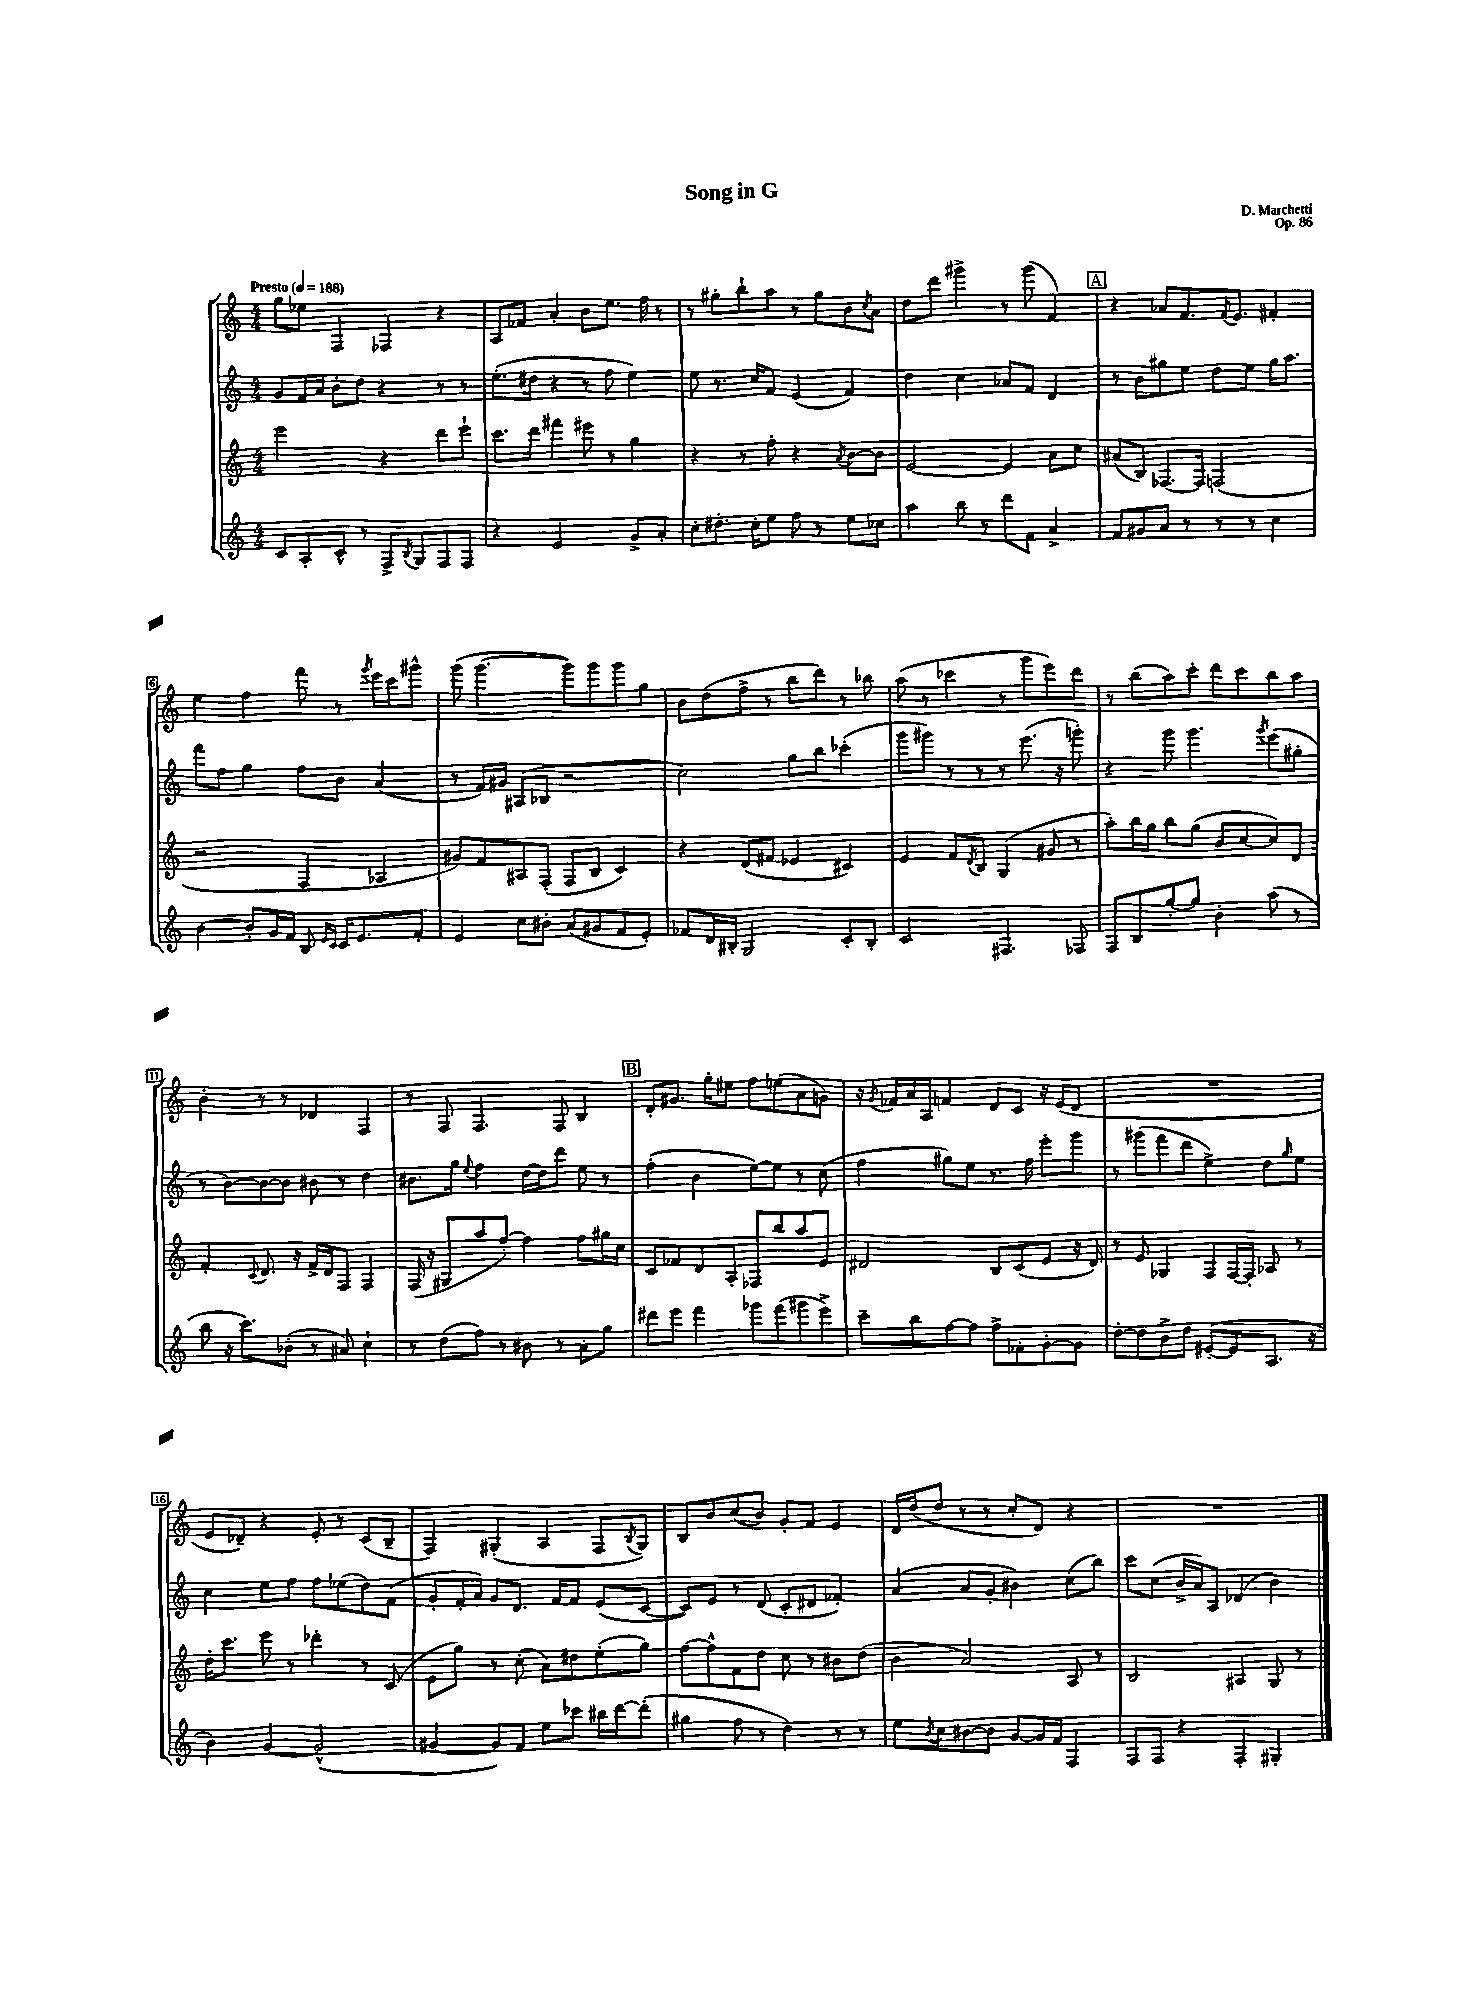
\header { title = "Song in G" composer = "D. Marchetti" opus = "Op. 86" }
<<
\new StaffGroup <<
\new Staff = "s0" {
    \clef treble \key c \major \numericTimeSignature \time 4/4 \tempo "Presto" 4 = 188
    g''8 ees''8 f4 fes4 r4 |
    a8 fes'8 a'4-. b'8 e''8. f''16 r8 |
    r8 gis''8-. b''8-! a''8 r8 gis''8 b'8 \acciaccatura { c''8 } a'8 |
    d''8 d'''8 gis'''4-> r8 gis'''8( f'4) |
    \mark \markup { \box "A" } r4 aes'8 f'8. \acciaccatura { f'8 } e'8. fis'4-. |
    e''4 f''4 f'''8 r8 \acciaccatura { g'''8 } e'''16 c'''16 gis'''8-^ |
    g'''8( g'''4.~ g'''8) g'''8 g'''8 g''8 |
    b'8 d''8( f''8-> r8 b''8 d'''8) r8 bes''8 |
    a''8( r8 ces'''4 r8 g'''8 e'''8) d'''8 |
    r8 b''8( a''8) c'''8-. d'''8 c'''8 b''8 a''8 |
    b'4-. r8 r8 des'4 f4 |
    r8 f8 f4. f8 b4 |
    \mark \markup { \box "B" } d'8-. gis'8. g''16-. eis''8 f''8 e''8( a'8 g'8) |
    r16 \acciaccatura { g'8 } fes'16 a'16 a16 f'4 d'8 c'8 r16 e'16( d'8 |
    R1 |
    e'8 des'8--) r4 e'8-. r8 c'8( b8-- |
    f4) gis4-.( a4 f8 \acciaccatura { b8 } gis8) |
    b8 b'8 c''8( b'8) g'8-. f'8 e'4 |
    d'16 d''16( d''8 r8 r8 c''8-. d'8) r4 |
    R1 \bar "|." |
}
\new Staff = "s1" {
    \clef treble \key c \major \numericTimeSignature \time 4/4
    g'8 f'16 a'16 b'8-. d''8 r4 r8 r8 |
    e''8.-.( dis''16 r4 r8 f''8 e''4) |
    e''8 r8. c''16 f'8 e'4( f'4) |
    d''4 c''4 aes'8 f'8 d'4 |
    \mark \markup { \box "A" } r8 b'8 gis''8 e''8 d''8 e''8 gis''16 a''8. |
    f'''8 f''8 g''4 f''8 b'8 a'4( |
    r8 f'16) gis'16 ais8( bes8 r2 |
    c''2) g''8 b''8 ces'''4-.( |
    g'''8 gis'''8) r8 r8 r8 e'''8.( r16 g'''8-.) |
    r4 g'''8 g'''4. \acciaccatura { g'''8 } e'''8( gis''8-. |
    r8 b'8~) b'8~ b'8 bis'8 r8 d''4 |
    bis'8. g''16 \appoggiatura { e''8 } f''4 d''16~ d''16 d'''8 e''8 r8 |
    \mark \markup { \box "B" } f''4-.( b'4 e''8~) e''8 r8 c''8( |
    f''4 gis''8) e''8 r8. f''16 e'''8-. g'''8 |
    r8 gis'''8( f'''8 d'''8 e''4->) d''8 \grace { g''16 } e''8 |
    c''4 e''8 f''8 f''8 ees''8( d''8) f'8( |
    g'8-. f'16-. a'16) g'8 d'8. f'16~ f'8 e'8( c'8~ |
    c'8) e'8 r8 d'8( c'8-. dis'8 fes'4-.) |
    a'4( a'8 g'8-. bis'4) c''8( b''8) |
    c'''8 c''8( b'16-> a'16) a8 des'4( b'4) \bar "|." |
}
\new Staff = "s2" {
    \clef treble \key c \major \numericTimeSignature \time 4/4
    e'''2 r4 d'''8 e'''8-! |
    c'''8. d'''16 fis'''4 eis'''8 r8 g''4 |
    r4 r8 f''8-. r4 \acciaccatura { a'8 } b'8~ b'8 |
    e'2~ e'4 a'8 c''8 |
    \mark \markup { \box "A" } ais'8( b8) fes8.~ fes16 f2( |
    r2 f4 aes4 |
    gis'8) f'8 ais8 f8-.( f8 b8 c'4) |
    r4 d'8( fis'8 ees'4 cis'4) |
    e'4 f'8 \acciaccatura { d'8 } b8 g4( gis'8 r8 |
    a''8-.) b''16 g''16 b''8 g''8( b'8 c''8~ c''8) d'8 |
    f'4-. \appoggiatura { c'8 } d'8. r16 f'16-> d'16 f8 f4 |
    f16( r16 gis8 a''8 f''8~-.) f''4 f''8 gis''16 c''16 |
    \mark \markup { \box "B" } c'8 fes'8 d'8 a8-. fes8 b''8 a''8 e'8 |
    dis'2 b8 c'8( e'8 r16 dis'16) |
    r8 e'8 ges4 f8 f16~ f16-. aes8 r8 |
    d''16-. c'''8. e'''8 r8 des'''4-. r8 c'8( |
    e'8 g''8) r8 c''8-.( a'8) dis''8 e''8-.( g''8) |
    f''8~ f''8-^ f'8 d''8 c''8 r8 bis'8 d''8( |
    b'4 a'2) a8 r8 |
    b2 ais4 g8 r8 \bar "|." |
}
\new Staff = "s3" {
    \clef treble \key c \major \numericTimeSignature \time 4/4
    c'8 a8-. c'8-^ r8 f8-> \acciaccatura { b8 } g8 f8 f8 |
    r4 e'2 g'8-> a'8-. |
    c''8-. dis''8.-. c''16-. e''8 f''8 r8 e''8 ces''8 |
    a''4 b''8 r8 d'''8 f'8 a'4-> |
    \mark \markup { \box "A" } f'8 gis'8 a'8 r8 r8 r8 c''4 |
    b'4~ b'8-. g'16 f'16 b8 \grace { e'16 c'16 } c'16 e'8. f'8-. |
    e'4 c''8 bis'8-. a'8( gis'8 f'8 e'8-.) |
    fes'8 d'16 bis16-. g2 c'8-. bis8-. |
    c'2 fis4. fes8 |
    f8 b8 g''8~-. g''8 b'4-. a''8( r8 |
    b''8 r16 c'''8.) bes'8-.( r8 ais'8) c''4-! |
    r8 d''8( f''8) r8 bis'8 r8 a'8-. g''8 |
    \mark \markup { \box "B" } dis'''8 e'''8 f'''4 ges'''8 f'''8( gis'''8 e'''8->) |
    c'''8-- b''8 f''8~ f''8 f''8-> fes'8-. g'8~-. g'8 |
    d''8~-. d''8 b'8-> d''8 eis'8~-.( eis'8 a8. r16 |
    b'4) g'4~ g'2-^( |
    gis'4~ gis'8) f'8 e''8 ces'''8 bis''16 d'''16~ d'''8-.( |
    gis''4 f''8 r8 d''4) r8 r8 |
    e''8 \acciaccatura { b'8 } c''8 bis'8~ bis'8 g'8~ g'16 f'16 f4 |
    f8 f8 r4 f4-. gis4-. \bar "|." |
}
>>
>>
\layout { \context { \Score \override BarNumber.stencil = #(make-stencil-boxer 0.1 0.3 ly:text-interface::print) } }
